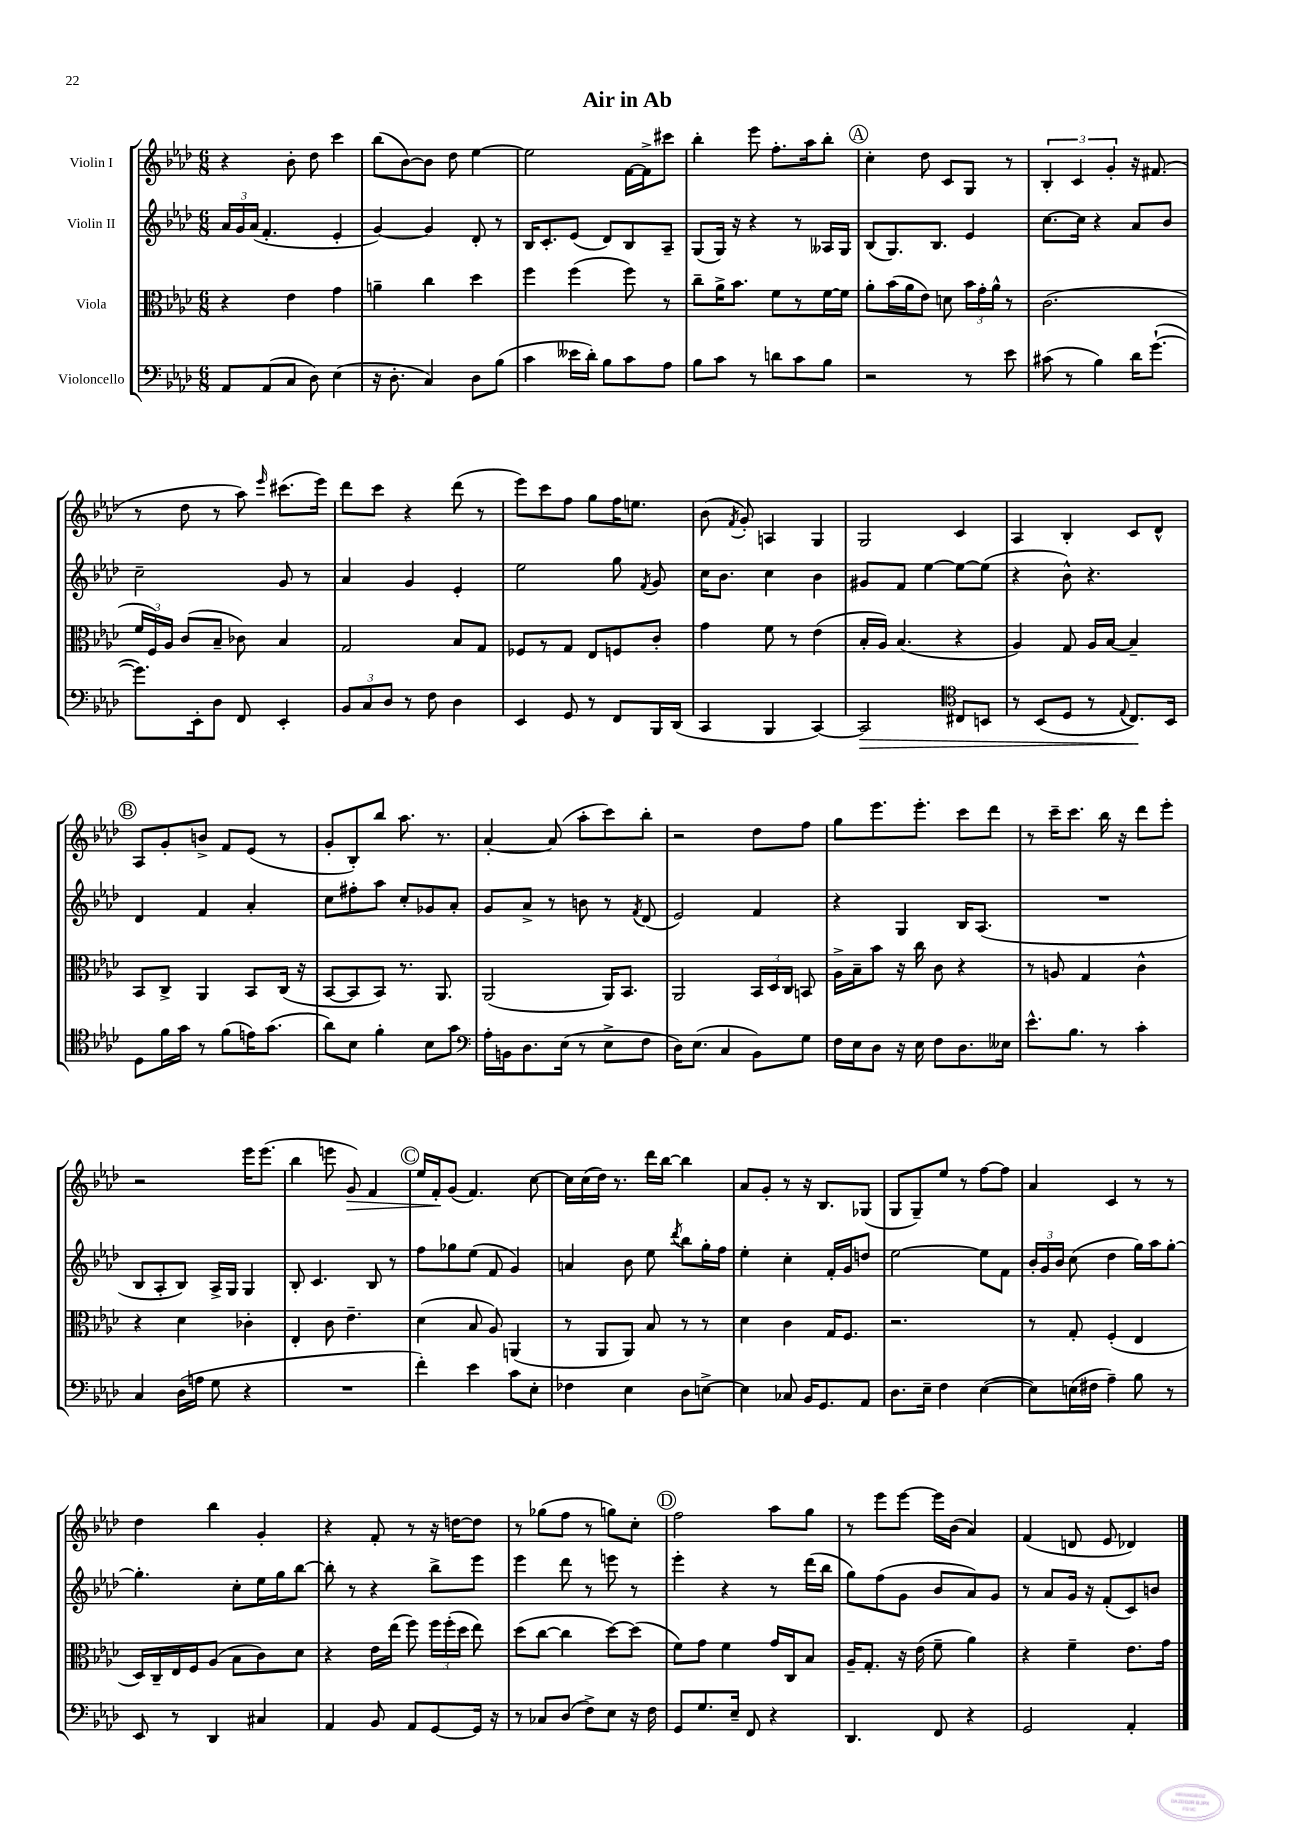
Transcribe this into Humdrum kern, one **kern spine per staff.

**kern	**kern	**kern	**kern
*staff4	*staff3	*staff2	*staff1
*clefF4	*clefC3	*clefG2	*clefG2
*k[b-e-a-d-]	*k[b-e-a-d-]	*k[b-e-a-d-]	*k[b-e-a-d-]
*M6/8	*M6/8	*M6/8	*M6/8
8AA-	4r	24a-	4r
.	.	24g	.
.	.	(24a-	.
(8AA-	.	4.f'	.
8C	4e-	.	8b-'
8D-)	.	.	8dd-
(4E-	4g	4e-'	4ccc
=	=	=	=
16r	4a~	[4g)	(8bb-
8.D-'	.	.	.
.	.	.	[8b-)
4C)	4cc	4g]	8b-]
.	.	.	8dd-
8D-	4dd-	8d-'	[4ee-
(8B-	.	8r	.
=	=	=	=
4c	4ff	16B-	2ee-]
.	.	8.c'	.
16e--	(4ff	(8e-	.
16d-')	.	.	.
8B-	.	8d-)	.
8c	8ff)	8B-	[16f
.	.	.	16f^]
8A-	8r	8A-~	8ccc#
=	=	=	=
8B-	8cc~	(8G	4bb-'
8c	16a-^	16G)	.
.	8.b-	16r	.
8r	.	4r	8eee-
8d	8f	.	8.ff'
8c	8r	8r	.
.	.	.	16aa-
8B-	[16f	16A--	8bb-'
.	16f]	16G	.
=	=	=	=
2r	8a-'	(8B-	4cc'
.	(16b-	8.G)	.
.	16a-	.	.
.	8e-)	.	8dd-
.	.	8.B-	.
.	8d	.	8c
8r	24b-	4e-	8G
.	24g'	.	.
.	24a-^^	.	.
8e-	8r	.	8r
=	=	=	=
(8c#	(2.c	[8.cc	6B-'
8r	.	.	.
.	.	.	6c
.	.	16cc]	.
4B-)	.	4r	.
.	.	.	6g'
16d-	.	8a-	16r
([8.g`	.	.	(8.f#
.	.	8b-	.
=	=	=	=
8.g])	24f	2cc~	8r
.	24F)	.	.
.	24A-	.	.
.	(8c	.	8dd-
16EE-'	.	.	.
8D-	8B-~	.	8r
8FF	8c-)	.	8aa-)
.	.	.	16qqeee-
4EE-'	4B-	8g	(8.ccc#
.	.	8r	.
.	.	.	16eee-)
=	=	=	=
12BB-	2G	4a-	8ddd-
12C	.	.	.
.	.	.	8ccc
12D-	.	.	.
8r	.	4g	4r
8F	.	.	.
4D-	8B-	4e-'	(8ddd-
.	8G	.	8r
=	=	=	=
4EE-	8F-	2ee-	8eee-)
.	8r	.	8ccc
8GG	8G	.	8ff
8r	8E-	.	8gg
8FF	8F	8gg	16ff
.	.	.	8.ee
.	.	8qf	.
16BBB-	8c'	8g	.
(16DD-	.	.	.
=	=	=	=
4CC	4g	16cc	(8b-
.	.	8.b-	.
.	.	.	8qf
.	.	.	8g')
4BBB-	8f	4cc	4A
.	8r	.	.
[4CC)	(4e-	4b-	4G
=	=	=	=
2CC]	16B-'	8g#	2G
.	16A-)	.	.
.	(4.B-	8f	.
.	.	[4ee-	.
*clefC4	*	*	*
8C#	4r	8ee-_	4c
8BB	.	(8ee-]	.
=	=	=	=
8r	4A-)	4r	4A-
(8BB-	.	.	.
8D-	8G	8b-^^)	4B-'
8r	16A-	4.r	.
.	[16B-	.	.
8qqE-	.	.	.
8.C)	4B-~]	.	8c
.	.	.	8d-^^
16BB-	.	.	.
=	=	=	=
8D-	8BB-	4d-	8A-
16f	8C^	.	8g'
16g	.	.	.
8r	4AA-	4f	8b^
(8f	.	.	8f
16e)	8BB-	4a-'	(8e-
(8.g	.	.	.
.	(16C	.	8r
.	16r	.	.
=	=	=	=
8a-)	[8BB-	8cc	8g'
8B-	8BB-]	8ff#'	8B-')
4f'	8BB-)	8aa-	8bb-
.	8.r	8cc'	8.aa-
8B-	.	8g-	.
.	8.AA-	.	8.r
8g	.	8a-'	.
=	=	=	=
*clefF4	*	*	*
16A-'	(2AA-	8g	[4a-'
16BB	.	.	.
8.D-	.	8a-^	.
.	.	8r	(8a-]
(16E-	.	.	.
8r	.	8b	8aa-'
8E-^	16AA-)	8r	8ccc)
.	8.BB-	.	.
.	.	8qf	.
8F	.	(8d-	8bb-'
=	=	=	=
16D-)	2AA-	2e-)	2r
(8.E-	.	.	.
4C	.	.	.
8BB-)	24BB-	4f	8dd-
.	24D-	.	.
.	24C	.	.
8G	8BB	.	8ff
=	=	=	=
16F	16A-^	4r	8gg
16E-	16B-~	.	.
8D-	8b-	.	8.eee-
16r	16r	4G	.
16E-	16cc	.	8.eee-'
8F	8c	.	.
8.D-	4r	16B-	8ccc
.	.	(8.A-	.
.	.	.	8ddd-
16E--	.	.	.
=	=	=	=
8.e-^^	8r	2.r	8r
.	8A	.	16ccc~
8.B-	.	.	8.ccc
.	4G	.	.
8r	.	.	16bb-
.	.	.	16r
4c'	4c^^	.	8ddd-
.	.	.	8eee-'
=	=	=	=
4C	4r	8B-	2r
.	.	8A-'	.
(16D-	4d-	8B-)	.
16A	.	.	.
8G	.	16A-^	.
.	.	16G	.
4r	4c-'	4G	16eee-
.	.	.	(8.eee-
=	=	=	=
2.r	4E-'	8B-'	4bb-
.	.	4.c	.
.	8c	.	8eee
.	4.e-~	.	8g)
.	.	8B-	4f
.	.	8r	.
=	=	=	=
4f')	(4d-	8ff	16ee-
.	.	.	16f'
.	.	8gg-	(8g
4e-	8B-	(8ee-	4.f)
.	8A-)	8f	.
8c	(4AA	4g)	.
8E-'	.	.	[8cc
=	=	=	=
4F-	8r	4a	16cc]
.	.	.	(16cc
.	8AA-	.	16dd-)
.	.	.	8.r
4E-	8AA-)	8b-	.
.	8B-	8ee-	16ddd-
.	.	.	[16bb-
.	.	8qddd-	.
8D-	8r	8bb-	4bb-]
[8E^	8r	16gg'	.
.	.	16ff	.
=	=	=	=
4E]	4d-	4ee-'	8a-
.	.	.	8g'
8C-	4c	4cc'	8r
16BB-	.	.	16r
8.GG	.	.	8.B-
.	16G	16f'	.
.	8.F	16g	.
8AA-	.	8dd	(8G-
=	=	=	=
8.D-	2.r	[2ee-	8G
.	.	.	8G~)
16E-~	.	.	.
4F	.	.	8ee-
.	.	.	8r
([4E-	.	8ee-]	[8ff
.	.	8f	8ff]
=	=	=	=
8E-])	8r	24b-'	4a-
.	.	24g	.
.	.	24b-	.
(16E	8G'	(8cc	.
16F#	.	.	.
4A-~)	(4F'	4dd-	4c
8B-	4E-	16gg)	8r
.	.	16aa-	.
8r	.	[8gg'	8r
=	=	=	=
8EE-	16D-)	4.gg']	4dd-
.	16C~	.	.
8r	16E-	.	.
.	16F	.	.
4DD-	(8A-	.	4bb-
.	8B-	8cc'	.
4C#	8c)	16ee-	4g'
.	.	16gg	.
.	8d-	[8bb-	.
=	=	=	=
4AA-	4r	8bb-']	4r
.	.	8r	.
8BB-	16e-	4r	8f'
.	(16ee-	.	.
8AA-	8ff)	.	8r
[8GG	24ff	8bb-^	16r
.	(24ff'	.	.
.	.	.	[16dd
.	24dd-	.	.
16GG]	8ee-)	8eee-	8dd]
16r	.	.	.
=	=	=	=
8r	(8dd-	4eee-	8r
8C-	[8cc	.	(8gg-
(8D-	4cc]	8ddd-	8ff
8F^)	.	8r	8r
8E-	[8dd-)	8eee	8gg)
16r	(8dd-]	8r	8cc'
16F	.	.	.
=	=	=	=
8GG	8f)	4eee-'	2ff
8.G	8g	.	.
.	4f	4r	.
16E-~	.	.	.
8FF	.	.	.
4r	16g	8r	8aa-
.	16C	.	.
.	8B-	(16ddd-	8gg
.	.	16bb-	.
=	=	=	=
4.DD-	16A-~	8gg)	8r
.	8.G'	.	.
.	.	(8ff	8eee-
.	16r	8g	[8eee-
.	(16e-	.	.
8FF	8f~	8b-	16eee-]
.	.	.	(16b-
4r	4a-)	8a-)	4a-)
.	.	8g	.
=	=	=	=
2GG	4r	8r	(4f
.	.	8a-	.
.	4f~	16g	8d
.	.	16r	.
.	.	(8f'	8e-
4AA-'	8.e-	8c)	4d-)
.	.	8b	.
.	16g	.	.
==	==	==	==
*-	*-	*-	*-
